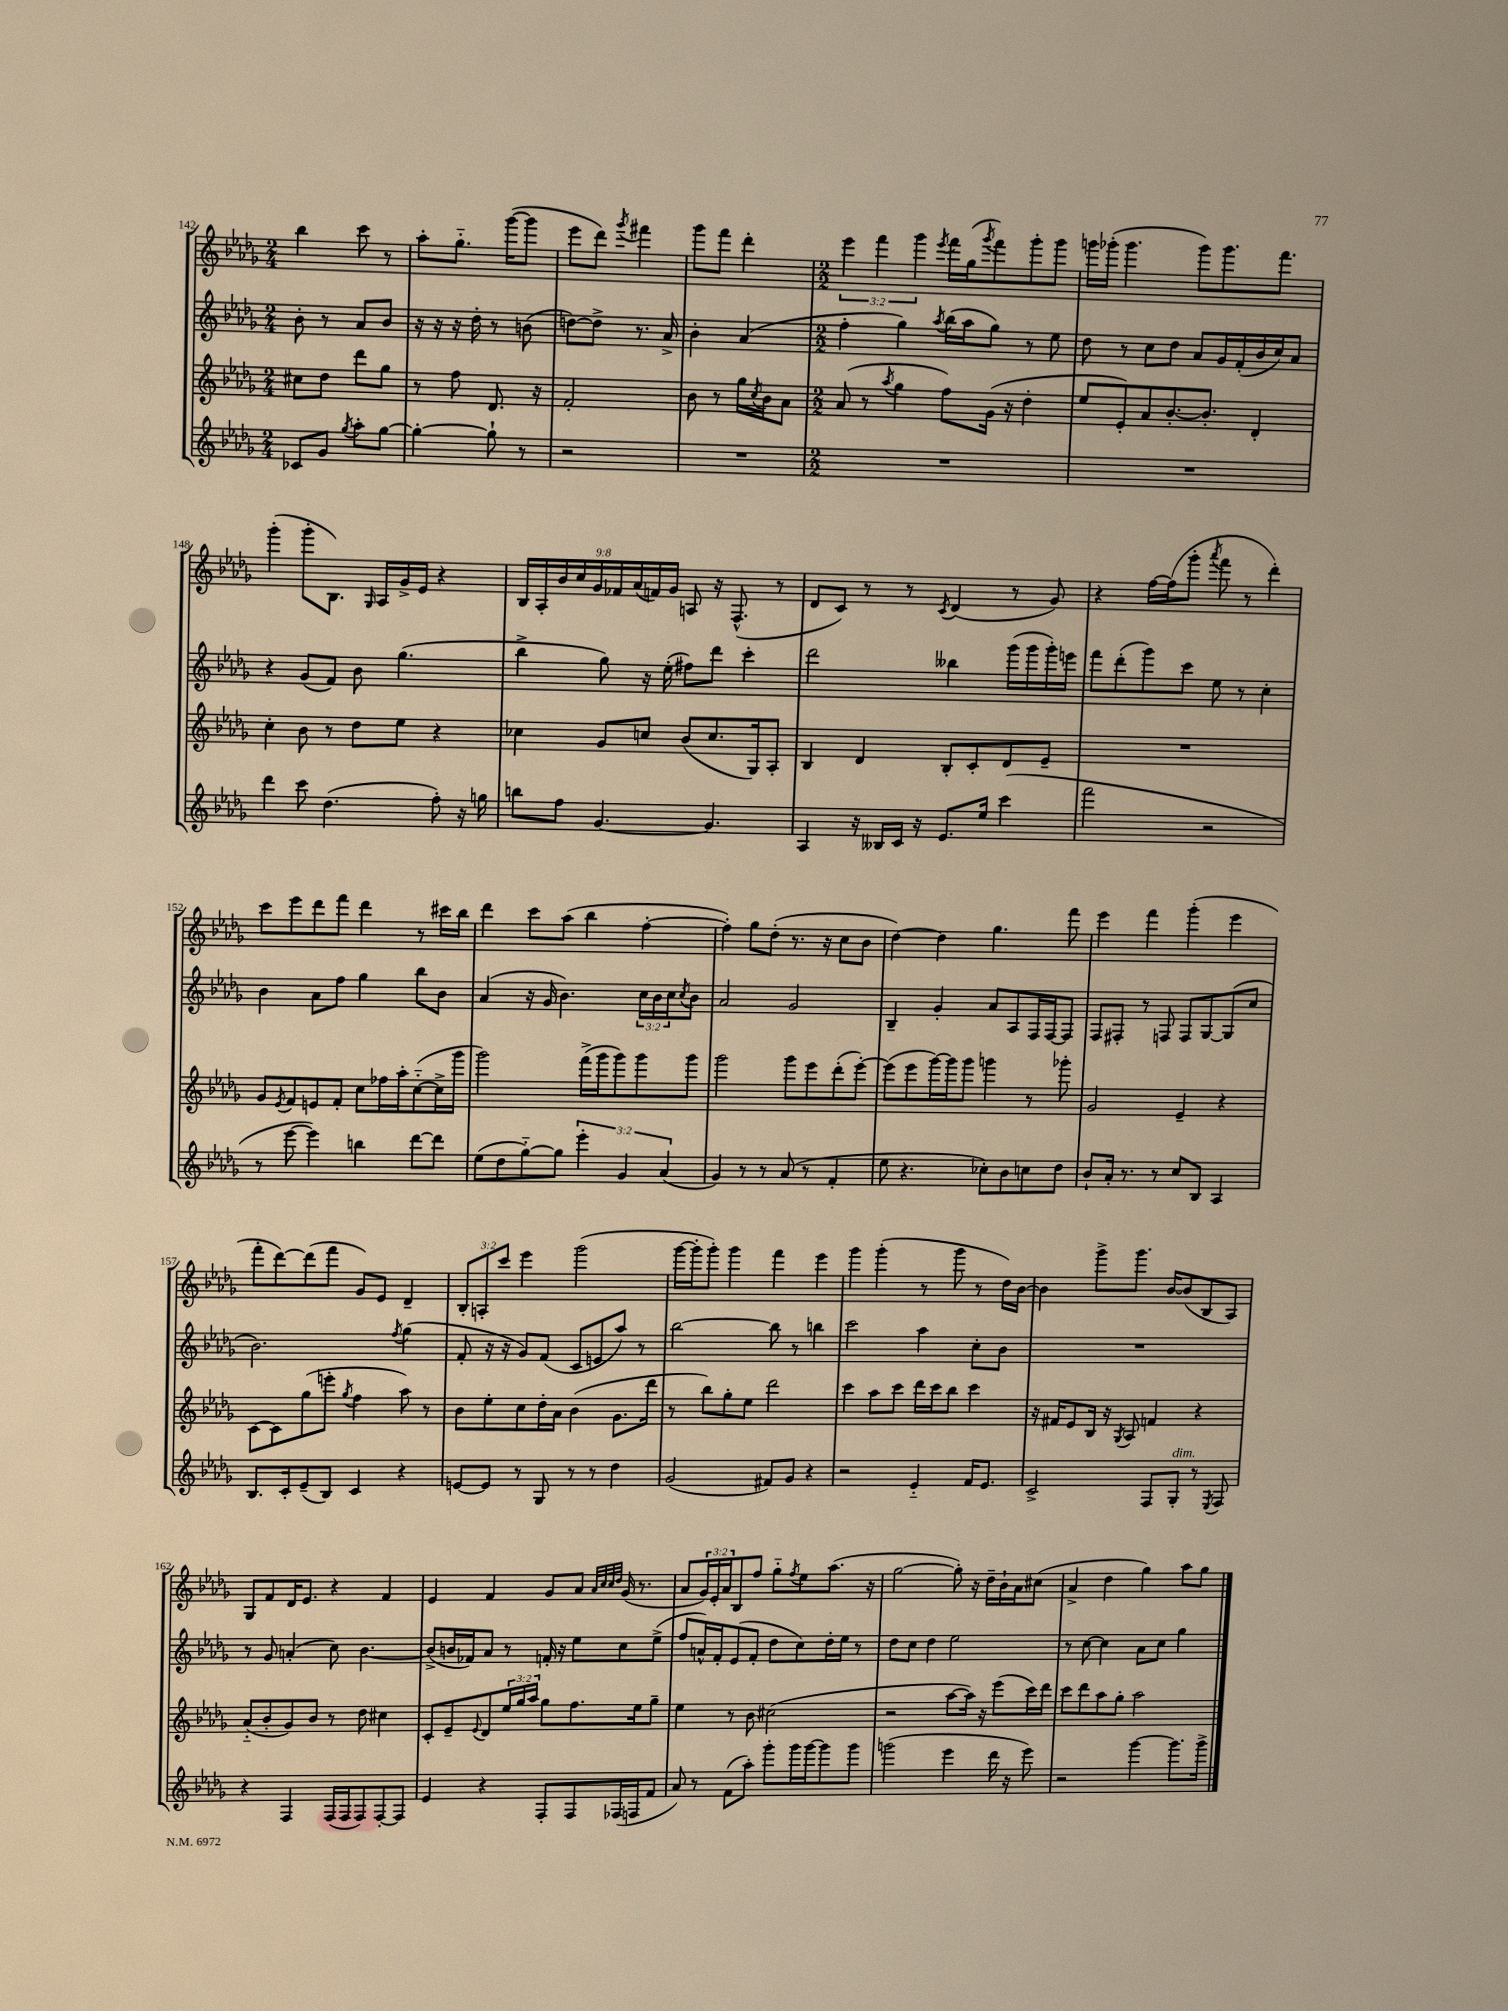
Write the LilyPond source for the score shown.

<<
\new StaffGroup <<
\new Staff = "s0" {
    \clef treble \key des \major \numericTimeSignature \time 2/4 \override Staff.TupletNumber.text = #tuplet-number::calc-fraction-text
    bes''4 c'''8 r8 |
    aes''8-. ges''8.-_ ges'''16~( ges'''8 |
    ees'''8 des'''8) \acciaccatura { ges'''8 } fis'''4 |
    ges'''8 f'''8 des'''4-. |
    \numericTimeSignature \time 2/2 \tuplet 3/2 { ees'''4 f'''4 ges'''4 } \acciaccatura { ees'''8 } f'''16 ges''16( \acciaccatura { ges'''8 } f'''8) ges'''8-. ges'''8 |
    g'''16 ges'''16-.( ges'''4. ges'''8) ges'''8. f'''8. |
    ges'''4-.( ges'''8-. bes8.) \grace { ges16 } aes16 ges'16-> ees'16 r4 |
    \tuplet 9/8 { bes16 aes16-. bes'16 c''16 ges'16 fes'16 aes'16( f'16) ges'16 } a8 r16 f8.-^( r8 |
    des'8 c'8) r8 r8 \acciaccatura { c'8 } des'4( r8 ges'8) |
    r4 f''16~ f''16( ges'''8-. \acciaccatura { aes'''8 } f'''8 r8 des'''4-.) |
    c'''8 ees'''8 des'''8 f'''8 des'''4 r8 cis'''16 bes''16 |
    des'''4 c'''8 aes''8( bes''4 f''4~-. |
    f''4-.) ges''8 des''8-.( r8. r16 c''8 bes'8 |
    des''4~) des''4 ges''4. f'''8 |
    ees'''4 f'''4 ges'''4-.( ees'''4 |
    f'''8-. des'''8~) des'''8( f'''8 ges'8) ees'8 des'4-- |
    \tuplet 3/2 { bes8-. a8-. c'''8 } ees'''4 ges'''2( |
    ges'''16~ ges'''16-. ges'''8-.) ges'''4 f'''4 ees'''4 |
    ges'''4 ges'''4-.( r8 ges'''8 r8 des''16) bes'16~ |
    bes'4 ges'''8-> ges'''8. bes'16~ bes'8( bes8 aes8) |
    ges8 f'8 des'16 ees'8. r4 f'4 |
    ees'4 f'4 ges'8 aes'8 \grace { aes'32 c''32 c''32 des''32 } ges'16( r8. |
    aes'8 \tuplet 3/2 { ges'16) ees'16-. aes'16 } bes8 f''8 ges''8-_ \acciaccatura { f''8 } ees''8 aes''8.( r16 |
    ges''2~ ges''8-.) r16 des''16-- bes'16-! aes'16 cis''8( |
    aes'4-> des''4 ges''4) aes''8 ges''8 \bar "|." |
}
\new Staff = "s1" {
    \clef treble \key des \major \numericTimeSignature \time 2/4 \override Staff.TupletNumber.text = #tuplet-number::calc-fraction-text
    bes'8-. r8 aes'8 bes'8 |
    r16 r16 r16 des''16-. r8 b'8( |
    d''8~) d''8-> r8. aes'16-> |
    bes'4-. aes'4( |
    \numericTimeSignature \time 2/2 f''4-. ges''4) \acciaccatura { aes''8 } bes''16( aes''16 ges''8) r8 ees''8 |
    des''8 r8 c''8 des''8 aes'8 ges'16 f'16-.( bes'16 c''16) aes'8 |
    r4 ges'8( f'8) bes'8 ges''4.( |
    bes''4-> ges''8) r16 ees''16-.( fis''8) des'''8 c'''4-. |
    des'''2 beses''4 ges'''16( ges'''16 ges'''16-.) e'''16 |
    f'''8 des'''8-.( ges'''8) c'''8 ees''8 r8 c''4-. |
    bes'4 aes'8 f''8 ges''4 bes''8 bes'8 |
    aes'4( r16 ges'16 bes'4.) \tuplet 3/2 { c''16 bes'16 c''16 } \acciaccatura { c''8 } bes'8 |
    aes'2 ges'2 |
    bes4-- ges'4-. aes'8 aes8 f16 f16~ f8 |
    f8 fis8-. r8 f8 f8 ges8~ ges8( c''8 |
    bes'2.) \acciaccatura { f''8 } ges''4( |
    f'8-. r16 r16 ges'8) f'8( c'8 e'8 aes''8) r8 |
    bes''2~ bes''8 r8 b''4 |
    c'''2 aes''4 c''8-. bes'8 |
    R1 |
    r8 ges'8 a'4-.( c''8) bes'4.~ |
    bes'8->( b'16 fes'16) aes'8 r8 f'16-. r16 ees''8 c''8 ees''8->( |
    f''8 a'16-^) f'16-. ees'8( f'8-. des''8 c''8) des''16-. ees''16 r8 |
    des''8 c''8 des''4 ees''2 |
    r8 c''8~ c''4 aes'8 c''8 ges''4 \bar "|." |
}
\new Staff = "s2" {
    \clef treble \key des \major \numericTimeSignature \time 2/4 \override Staff.TupletNumber.text = #tuplet-number::calc-fraction-text
    cis''8 des''8 des'''8 ges''8 |
    r8 f''8 des'8. r16 |
    f'2-. |
    bes'8 r8 ges''16 \acciaccatura { c''8 } bes'16 aes'8 |
    \numericTimeSignature \time 2/2 aes'8( r8 \acciaccatura { aes''8 } ges''4 f''8) ges'16( r16 des''4-. |
    ees''8 ees'8-.) aes'8 bes'8.~-. bes'8.-. des'4-. |
    c''4-. bes'8 r8 des''8 ees''8 r4 |
    ces''4 ges'8 c''8 bes'8( c''8. ges16) aes8-. |
    bes4 des'4 bes8-. c'8-. des'8 ees'8-- |
    R1 |
    ges'8 \acciaccatura { ees'8 } f'8 e'8 f'8-. c''8 fes''16 aes''16-. c''8~-_( c''16-> ges'''16 |
    ges'''2) f'''16->( ges'''16 ges'''8) ges'''8 ges'''8 |
    ges'''2 ges'''8 ees'''8 des'''8-.( ees'''8~-.) |
    ees'''8( ees'''8 ges'''16~) ges'''16 ges'''8 g'''4 r8 ges'''8-. |
    ges'2 ees'4-- r4 |
    c'8~ c'8 ges''8( e'''8-. \acciaccatura { ges''8 } f''4 aes''8) r8 |
    bes'8 ees''8-. c''8 des''16-. aes'16 bes'4( ges'8. des'''16 |
    r8 bes''8) ges''8-. ees''8 des'''2 |
    c'''4 aes''8 c'''8 des'''16 c'''16 bes''8 c'''4 |
    r16 fis'16 ees'8 bes16 r16 \acciaccatura { ges8 } aes8 f'4 r4 |
    aes'8-_( bes'8-. ges'8) bes'8 r8 des''8 cis''4 |
    c'8-. ees'8-- \appoggiatura { ees'8 } des'8 \tuplet 3/2 { ees''16 ges''16 aes''16 } ges''8 f''8. ees''16 ges''8-- |
    ees''4 r8 bes'8 cis''2( |
    r2 aes''8~ aes''16) r16 ees'''8( c'''16) des'''16 |
    c'''8 des'''8 aes''8 ges''8-. aes''2 \bar "|." |
}
\new Staff = "s3" {
    \clef treble \key des \major \numericTimeSignature \time 2/4 \override Staff.TupletNumber.text = #tuplet-number::calc-fraction-text
    ces'8 ges'8 \acciaccatura { ges''8 } aes''8-. ges''8~ |
    ges''4~-. ges''8-! r8 |
    r2 |
    R2 |
    \numericTimeSignature \time 2/2 R1 |
    R1 |
    des'''4 c'''8 des''4.( f''8-.) r16 g''16 |
    b''8 f''8 ges'4.~ ges'4. |
    aes4 r16 beses16 c'16 r16 ees'8. ees''16 c'''4( |
    f'''2 r2 |
    r8 ees'''8~ ees'''4) b''4 des'''8~ des'''8 |
    ees''8( des''8 ges''8~-_) ges''8 \tuplet 3/2 { ees'''4-. ges'4 aes'4( } |
    ges'4) r8 r8 aes'8( r8 f'4-. |
    ees''8 r4. ces''8-.) bes'8 c''8 des''8 |
    bes'8-! aes'16-. r8. r8 c''8 bes8 aes4 |
    bes8. c'16-. ees'8--( bes8) c'4 r4 |
    e'8~ e'8 r8 ges8 r8 r8 des''4 |
    ges'2( fis'8) ges'8 r4 |
    r2 ees'4-_ f'16 ees'8. |
    c'2-> f8 ges8-.^\markup { \italic "dim." } r8 \acciaccatura { ees8 } f8 |
    r4 f4 f16( f16 f8) f8~-. f8 |
    ees'4 r4 f8-. f8 fes16( f16 f'8 |
    aes'8) r8 f'8( aes''8-.) ges'''8-. ges'''16 ges'''16~ ges'''8 ges'''8 |
    g'''2( ees'''4 des'''16 r16 ees'''8) |
    r2 ges'''4~ ges'''8. ges'''16-> \bar "|." |
}
>>
>>
\layout { \context { \Score currentBarNumber = #142 } }
